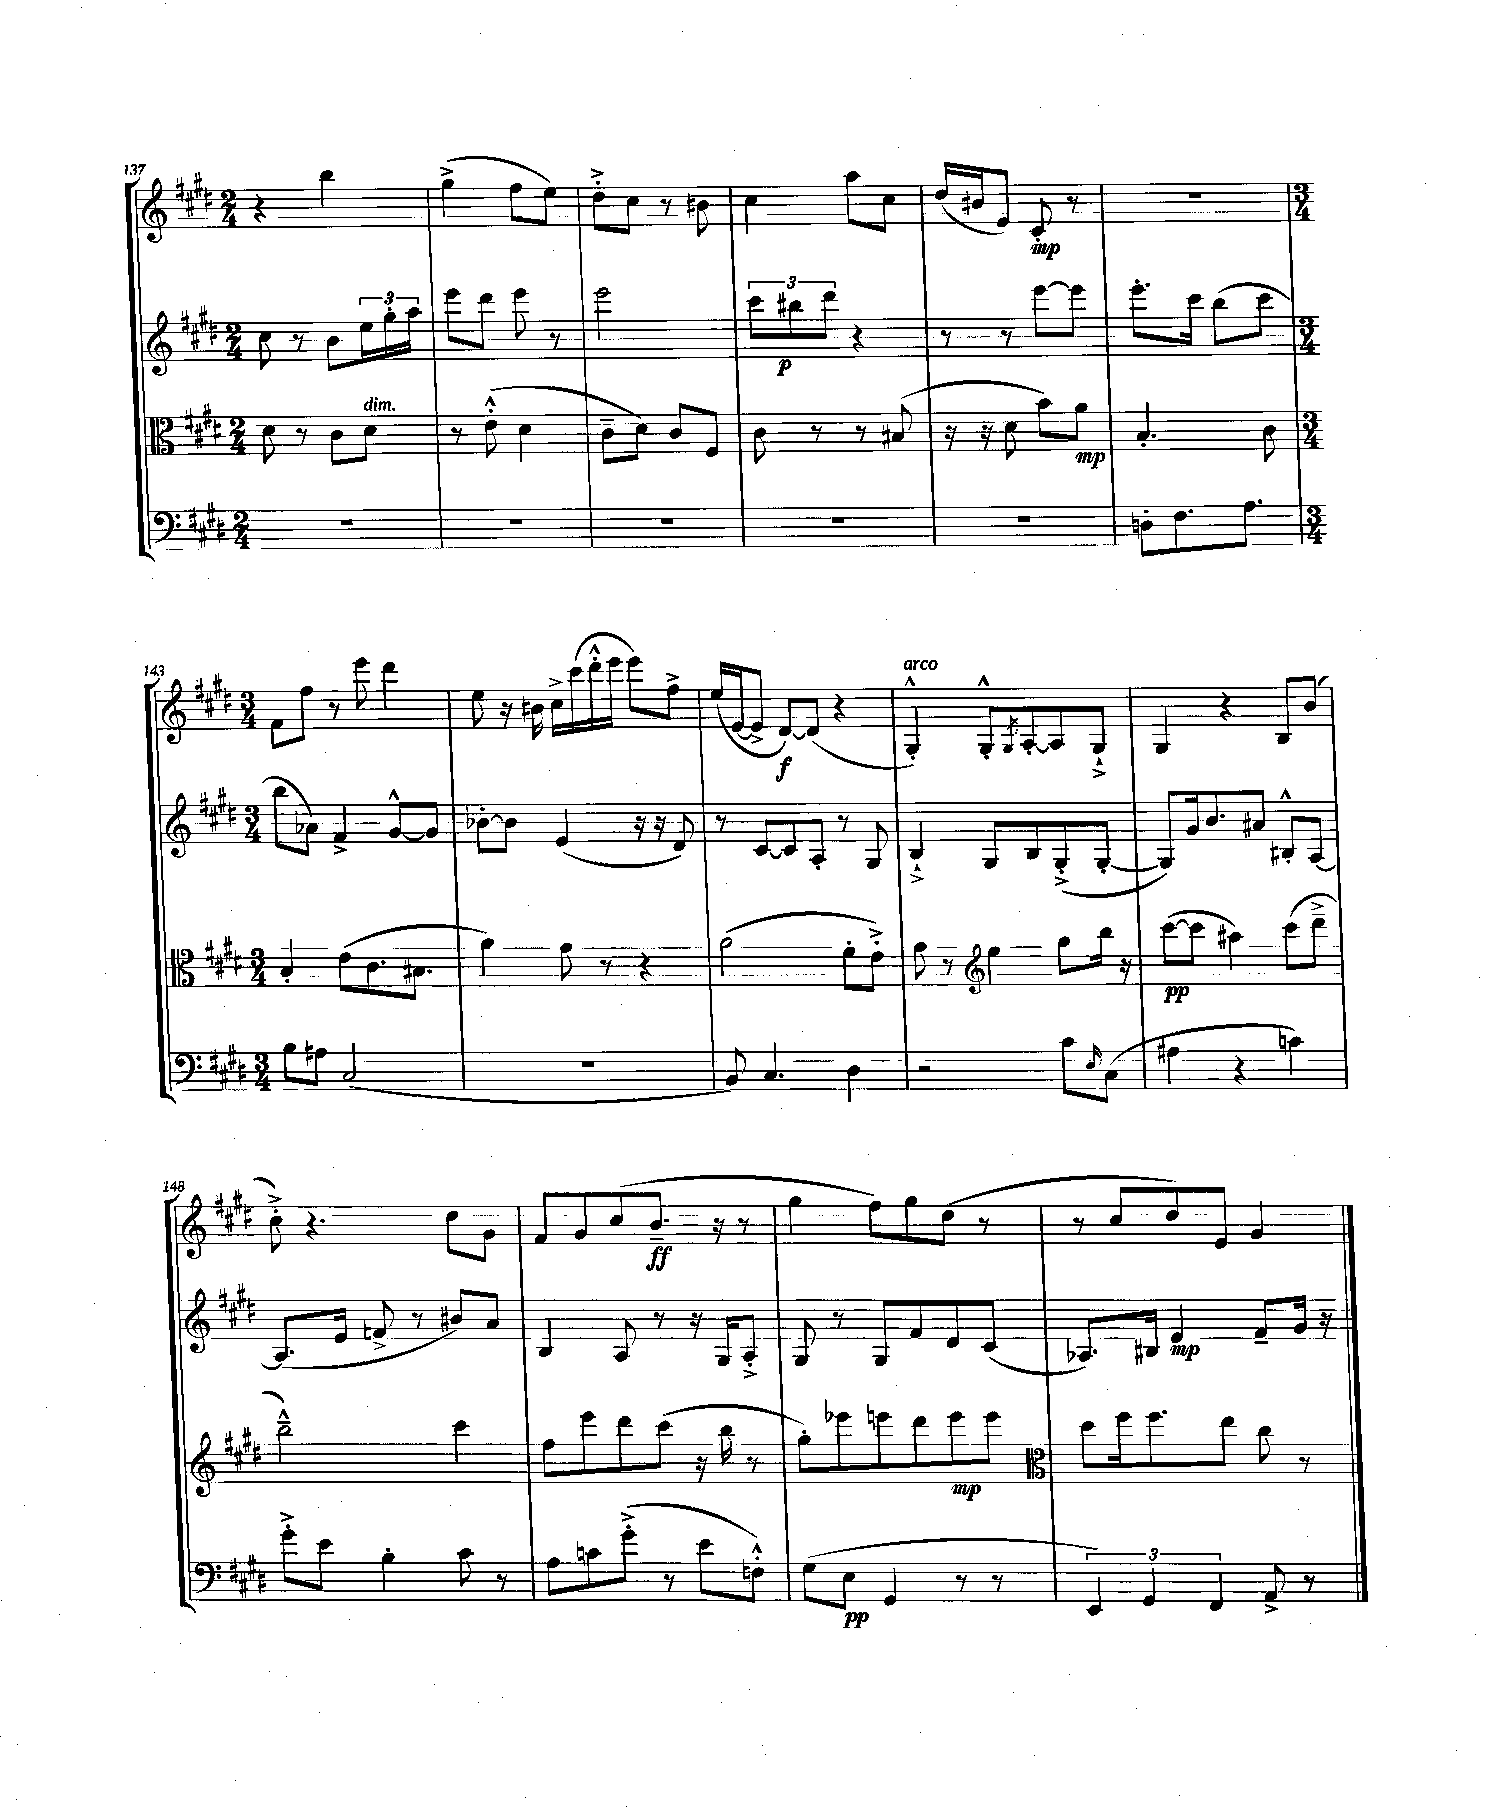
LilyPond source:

<<
\new StaffGroup <<
\new Staff = "s0" {
    \clef treble \key e \major \numericTimeSignature \time 2/4
    r4 b''4 |
    gis''4->( fis''8 e''8) |
    dis''8-.-> cis''8 r8 bis'8 |
    cis''4 a''8 cis''8 |
    dis''16( bis'16 e'8) cis'8-.\mp r8 |
    R2 |
    \numericTimeSignature \time 3/4 fis'8 fis''8 r8 e'''8 dis'''4 |
    e''8 r16 bis'16 cis''16-> cis'''16( dis'''16-.-^ e'''16 e'''8) fis''8-> |
    e''16( e'16~ e'8-> dis'8~\f) dis'8( r4 |
    gis4-.-^^\markup { \italic "arco" }) gis8-.-^ \acciaccatura { gis8 } a8~-. a8 gis8-!-> |
    gis4 r4 b8 b'8( |
    cis''8-.->) r4. dis''8 gis'8 |
    fis'8 gis'8 cis''8( b'8.--\ff r16 r8 |
    gis''4 fis''8) gis''8 dis''8( r8 |
    r8 cis''8 dis''8) e'8 gis'4 \bar "|." |
}
\new Staff = "s1" {
    \clef treble \key e \major \numericTimeSignature \time 2/4
    cis''8 r8 b'8 \tuplet 3/2 { e''16 gis''16-. a''16 } |
    e'''8 dis'''8 e'''8 r8 |
    e'''2 |
    \tuplet 3/2 { cis'''8 bis''8\p dis'''8 } r4 |
    r8 r8 e'''8~ e'''8 |
    e'''8.-. cis'''16 b''8( cis'''8 |
    \numericTimeSignature \time 3/4 b''8 aes'8) fis'4-> gis'8~-^ gis'8 |
    bes'8~-. bes'8 e'4( r16 r16 dis'8) |
    r8 cis'8~ cis'8 a8-. r8 gis8 |
    b4-!-> gis8 b8 gis8-.->( gis8~-. |
    gis8) gis'16 b'8. ais'8 bis8-.-^ a8~ |
    a8.( e'16 f'8-> r8 bis'8) a'8 |
    b4 a8 r8 r16 gis16 a8-.-> |
    gis8 r8 gis8 fis'8 dis'8 cis'8( |
    aes8.) bis16 e'4\mp fis'8-- gis'16 r16 \bar "|." |
}
\new Staff = "s2" {
    \clef alto \key e \major \numericTimeSignature \time 2/4
    dis'8 r8 cis'8 dis'8^\markup { \italic "dim." } |
    r8 e'8-.-^( dis'4 |
    cis'8-- dis'8) cis'8 fis8 |
    cis'8 r8 r8 bis8( |
    r16 r16 dis'8 b'8) a'8\mp |
    b4.-. cis'8 |
    \numericTimeSignature \time 3/4 b4-. e'8( cis'8. bis8. |
    a'4) gis'8 r8 r4 |
    a'2( fis'8-. e'8-.->) |
    gis'8 r8 \clef treble e''4 gis''8 b''16 r16 |
    cis'''8~\pp( cis'''8 ais''4) cis'''8( dis'''8---> |
    b''2---^) cis'''4 |
    fis''8 e'''8 dis'''8 cis'''8( r16 b''16 r8 |
    gis''8-.) ees'''8 e'''8 dis'''8 e'''8\mp e'''8 |
    \clef alto dis''8 fis''16 fis''8. e''8 cis''8 r8 \bar "|." |
}
\new Staff = "s3" {
    \clef bass \key e \major \numericTimeSignature \time 2/4
    R2 |
    R2 |
    R2 |
    r2 |
    r2 |
    d8-. fis8. a8. |
    \numericTimeSignature \time 3/4 b8 ais8 cis2( |
    R2. |
    b,8) cis4. dis4 |
    r2 cis'8 \grace { e16 } cis8( |
    ais4 r4 c'4) |
    gis'8-.-> e'8 b4-. cis'8 r8 |
    a8 c'8 gis'8-.->( r8 e'8 f8-.-^) |
    gis8( e8\pp gis,4 r8 r8 |
    \tuplet 3/2 { e,4) gis,4 fis,4 } a,8-> r8 \bar "|." |
}
>>
>>
\layout { \context { \Score currentBarNumber = #137 } }
